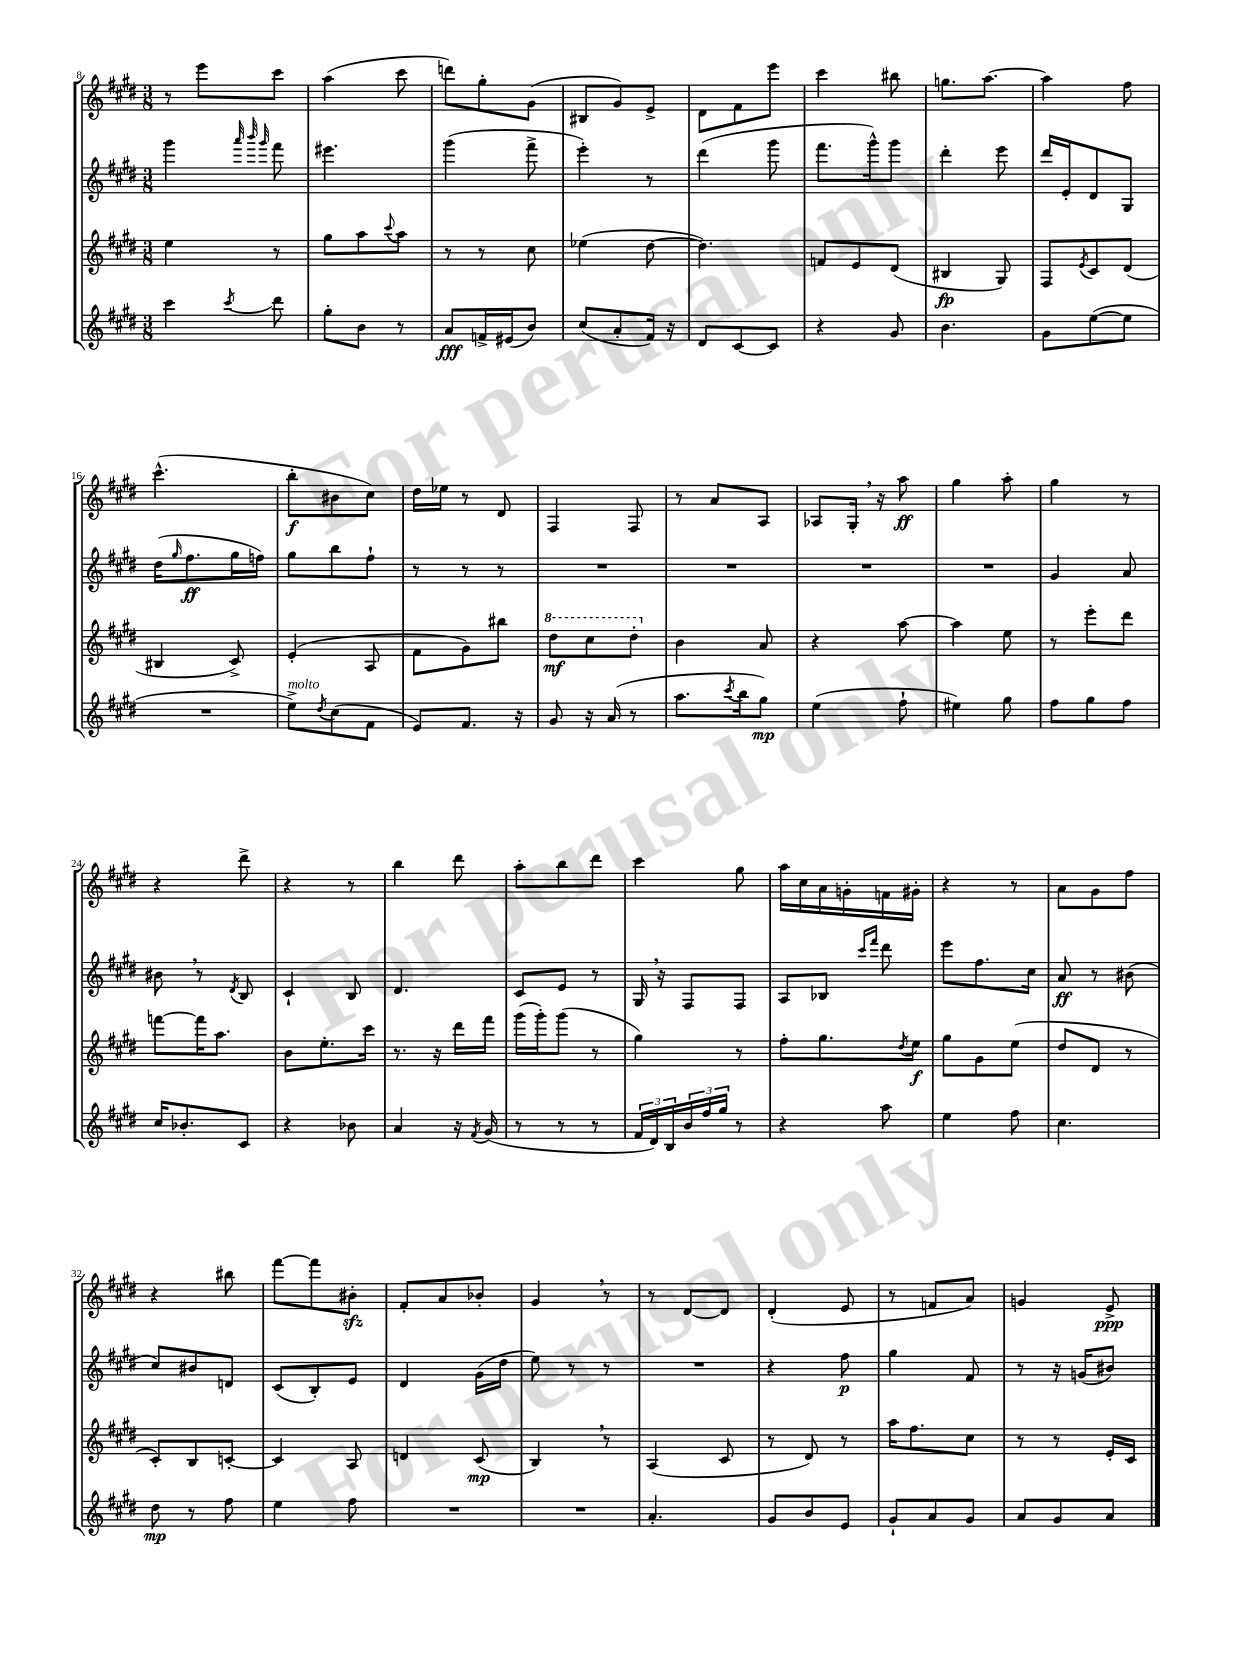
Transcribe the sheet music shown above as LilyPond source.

<<
\new StaffGroup <<
\new Staff = "s0" {
    \clef treble \key e \major \numericTimeSignature \time 3/8
    r8 e'''8 cis'''8 |
    a''4( cis'''8 |
    d'''8) gis''8-. gis'8( |
    bis8 gis'8) e'8-> |
    dis'8 fis'8 e'''8 |
    cis'''4 bis''8 |
    g''8. a''8.~ |
    a''4 fis''8 |
    cis'''4.-^( |
    b''8-.\f bis'8 cis''8) |
    dis''16 ees''16 r8 dis'8 |
    fis4 fis8 |
    r8 a'8 a8 |
    aes8 gis16-. \breathe r16 a''8\ff |
    gis''4 a''8-. |
    gis''4 r8 |
    r4 dis'''8-> |
    r4 r8 |
    b''4 dis'''8 |
    a''8-. b''8 dis'''8 |
    cis'''4 gis''8 |
    a''16 cis''16 a'16 g'16-. f'16 gis'16-. |
    r4 r8 |
    a'8 gis'8 fis''8 |
    r4 bis''8 |
    fis'''8~ fis'''8 bis'8-.\sfz |
    fis'8-. a'8 bes'8-. |
    gis'4 \breathe r8 |
    r8 dis'8~ dis'8 |
    dis'4-.( e'8 |
    r8 f'8 a'8) |
    g'4 e'8->\ppp \bar "|." |
}
\new Staff = "s1" {
    \clef treble \key e \major \numericTimeSignature \time 3/8
    gis'''4 \grace { a'''32 b'''32 gis'''32 } fis'''8 |
    eis'''4. |
    gis'''4( fis'''8-> |
    e'''4-.) r8 |
    dis'''4( gis'''8 |
    fis'''8. gis'''16-^) gis'''8 |
    dis'''4-. e'''8 |
    dis'''16 e'16-. dis'8 gis8 |
    dis''16( \grace { gis''16 } fis''8.\ff gis''16 f''16) |
    gis''8 b''8 fis''8-! |
    r8 r8 r8 |
    R4. |
    R4. |
    R4. |
    R4. |
    gis'4 a'8 |
    bis'8 \breathe r8 \acciaccatura { dis'8 } b8 |
    cis'4-! b8 |
    dis'4. |
    cis'8 e'8 r8 |
    gis16 \breathe r16 fis8 fis8 |
    a8 bes8 \grace { cis'''16 fis'''16 } dis'''8 |
    e'''8 fis''8. cis''16 |
    a'8\ff r8 bis'8( |
    cis''8) bis'8 d'8 |
    cis'8( b8-.) e'8 |
    dis'4 gis'16( dis''16 |
    e''8) r8 r8 |
    R4. |
    r4 fis''8\p |
    gis''4 fis'8 |
    r8 r16 g'16( bis'8) \bar "|." |
}
\new Staff = "s2" {
    \clef treble \key e \major \numericTimeSignature \time 3/8
    e''4 r8 |
    gis''8 a''8 \appoggiatura { cis'''8 } a''8 |
    r8 r8 cis''8 |
    ees''4( dis''8~ |
    dis''4.) |
    f'8 e'8 dis'8( |
    bis4\fp gis8) |
    fis8 \acciaccatura { e'8 } cis'8 dis'8( |
    bis4 cis'8->) |
    e'4-.( a8 |
    fis'8 gis'8) bis''8 |
    \ottava #1 dis'''8\mf cis'''8 dis'''8-. \ottava #0 |
    b'4 a'8 |
    r4 a''8~ |
    a''4 e''8 |
    r8 e'''8-. dis'''8 |
    f'''8~ f'''16 a''8. |
    b'8 e''8.-. cis'''16 |
    r8. r16 dis'''16 fis'''16 |
    gis'''16( gis'''16-.) gis'''8( r8 |
    gis''4) r8 |
    fis''8-. gis''8. \acciaccatura { dis''8 } e''16\f |
    gis''8 gis'8 e''8( |
    dis''8 dis'8 r8 |
    cis'8-.) b8 c'8~-. |
    c'4 a8 |
    d'4 cis'8\mp( |
    b4) \breathe r8 |
    a4( cis'8 |
    r8 dis'8) r8 |
    a''16 fis''8. cis''8 |
    r8 r8 e'16-. cis'16 \bar "|." |
}
\new Staff = "s3" {
    \clef treble \key e \major \numericTimeSignature \time 3/8
    cis'''4 \acciaccatura { cis'''8 } dis'''8 |
    gis''8-. b'8 r8 |
    a'8\fff f'16-> eis'16( b'8) |
    cis''8( a'8-. fis'16) r16 |
    dis'8 cis'8~ cis'8 |
    r4 gis'8 |
    b'4. |
    gis'8 e''8~( e''8 |
    R4. |
    e''8->^\markup { \italic "molto" }) \acciaccatura { dis''8 } cis''8( fis'8 |
    e'8) fis'8. r16 |
    gis'8 r16 a'16( r8 |
    a''8. \acciaccatura { cis'''8 } b''16 gis''8\mp) |
    e''4( fis''8-! |
    eis''4) gis''8 |
    fis''8 gis''8 fis''8 |
    cis''16 bes'8.-. cis'8 |
    r4 bes'8 |
    a'4 r16 \acciaccatura { fis'8 } gis'16( |
    r8 r8 r8 |
    \tuplet 3/2 { fis'16 dis'16) b16 } \tuplet 3/2 { b'16 fis''16 gis''16 } r8 |
    r4 a''8 |
    e''4 fis''8 |
    cis''4. |
    dis''8\mp r8 fis''8 |
    e''4 fis''8 |
    R4. |
    R4. |
    a'4.-. |
    gis'8 b'8 e'8 |
    gis'8-! a'8 gis'8 |
    a'8 gis'8 a'8 \bar "|." |
}
>>
>>
\layout { \context { \Score currentBarNumber = #8 } }
